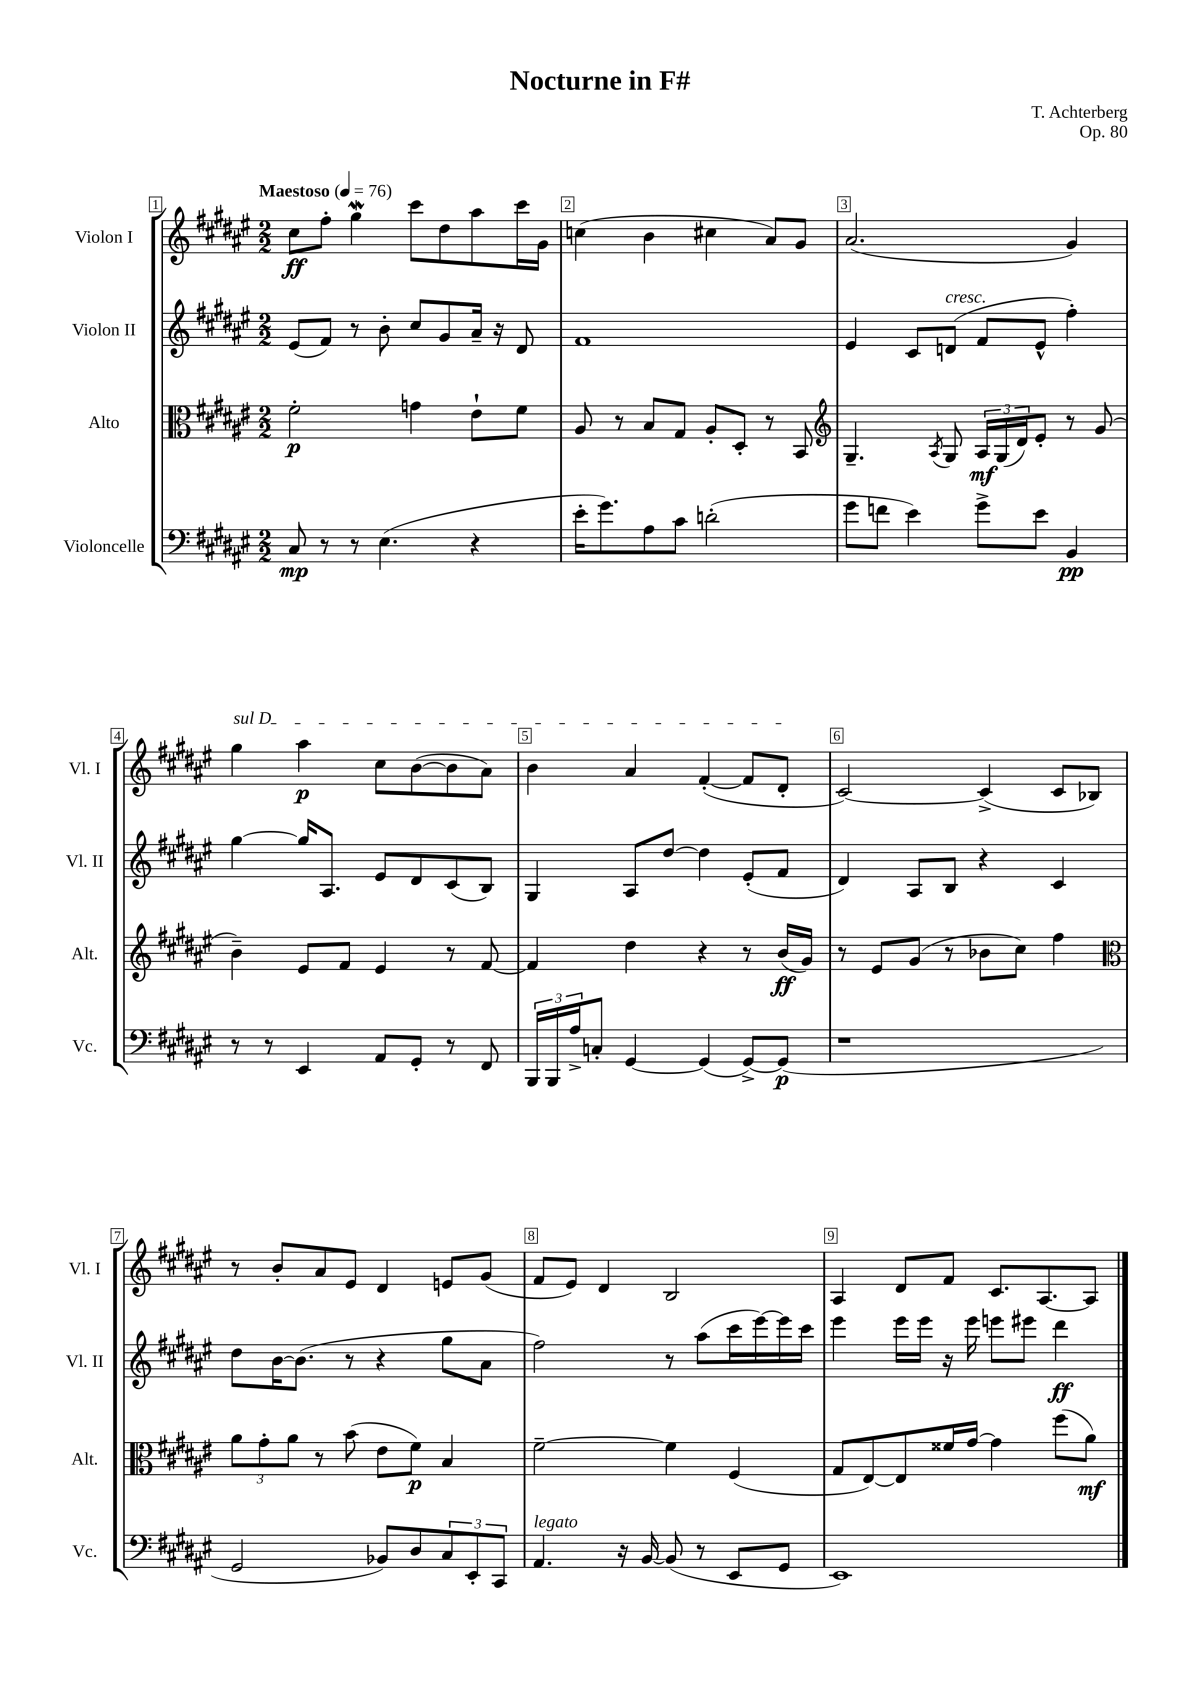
\header { title = "Nocturne in F#" composer = "T. Achterberg" opus = "Op. 80" }
<<
\new StaffGroup <<
\new Staff = "s0" \with { instrumentName = "Violon I" shortInstrumentName = "Vl. I" } {
    \clef treble \key fis \major \numericTimeSignature \time 2/2 \tempo "Maestoso" 4 = 76
    cis''8\ff fis''8-. gis''4\mordent cis'''8 dis''8 ais''8 cis'''16 gis'16 |
    c''4( b'4 cis''4 ais'8) gis'8 |
    ais'2.( gis'4) |
    \once \override TextSpanner.bound-details.left.text = \markup { \italic "sul D" } gis''4\startTextSpan ais''4\p cis''8 b'8~( b'8 ais'8) |
    b'4 ais'4 fis'4~-.( fis'8 dis'8-.\stopTextSpan |
    cis'2~) cis'4->( cis'8 bes8) |
    r8 b'8-. ais'8 eis'8 dis'4 e'8 gis'8( |
    fis'8 eis'8) dis'4 b2 |
    ais4 dis'8 fis'8 cis'8. ais8.~ ais8 \bar "|." |
}
\new Staff = "s1" \with { instrumentName = "Violon II" shortInstrumentName = "Vl. II" } {
    \clef treble \key fis \major \numericTimeSignature \time 2/2
    eis'8( fis'8) r8 b'8-. cis''8 gis'8 ais'16-- r16 dis'8 |
    fis'1 |
    eis'4 cis'8 d'8^\markup { \italic "cresc." }( fis'8 eis'8-^ fis''4-.) |
    gis''4~ gis''16 ais8. eis'8 dis'8 cis'8( b8) |
    gis4 ais8 dis''8~ dis''4 eis'8-.( fis'8 |
    dis'4) ais8 b8 r4 cis'4 |
    dis''8 b'16~ b'8.( r8 r4 gis''8 ais'8 |
    fis''2) r8 ais''8( cis'''16 eis'''16~) eis'''16 cis'''16 |
    eis'''4 eis'''16 eis'''16 r16 eis'''16 e'''8 eis'''8 dis'''4\ff \bar "|." |
}
\new Staff = "s2" \with { instrumentName = "Alto" shortInstrumentName = "Alt." } {
    \clef alto \key fis \major \numericTimeSignature \time 2/2
    fis'2-.\p g'4 eis'8-! fis'8 |
    ais8 r8 b8 gis8 ais8-. dis8-. r8 b,8 |
    \clef treble gis4.-- \acciaccatura { ais8 } gis8 \tuplet 3/2 { ais16\mf gis16( dis'16) } eis'8-. r8 gis'8( |
    b'4--) eis'8 fis'8 eis'4 r8 fis'8~ |
    fis'4 dis''4 r4 r8 b'16\ff( gis'16) |
    r8 eis'8 gis'8( r8 bes'8 cis''8) fis''4 |
    \clef alto \tuplet 3/2 { ais'8 gis'8-. ais'8 } r8 b'8( eis'8 fis'8\p) b4 |
    fis'2~-- fis'4 fis4( |
    gis8 eis8~) eis8 fisis'16 gis'16~ gis'4 fis''8( ais'8\mf) \bar "|." |
}
\new Staff = "s3" \with { instrumentName = "Violoncelle" shortInstrumentName = "Vc." } {
    \clef bass \key fis \major \numericTimeSignature \time 2/2
    cis8\mp r8 r8 eis4.( r4 |
    eis'16-. gis'8.) ais8 cis'8 d'2-.( |
    gis'8 f'8 eis'4) gis'8-> eis'8 b,4\pp |
    r8 r8 eis,4 ais,8 gis,8-. r8 fis,8 |
    \tuplet 3/2 { b,,16 b,,16 ais16-> } c8-. gis,4~ gis,4( gis,8~->) gis,8\p( |
    r1 |
    gis,2 bes,8) dis8 \tuplet 3/2 { cis8 eis,8-. cis,8 } |
    ais,4.^\markup { \italic "legato" } r16 b,16~ b,8( r8 eis,8 gis,8 |
    eis,1) \bar "|." |
}
>>
>>
\layout { \context { \Score \override BarNumber.break-visibility = ##(#f #t #t) barNumberVisibility = #all-bar-numbers-visible \override BarNumber.stencil = #(make-stencil-boxer 0.1 0.3 ly:text-interface::print) } }
